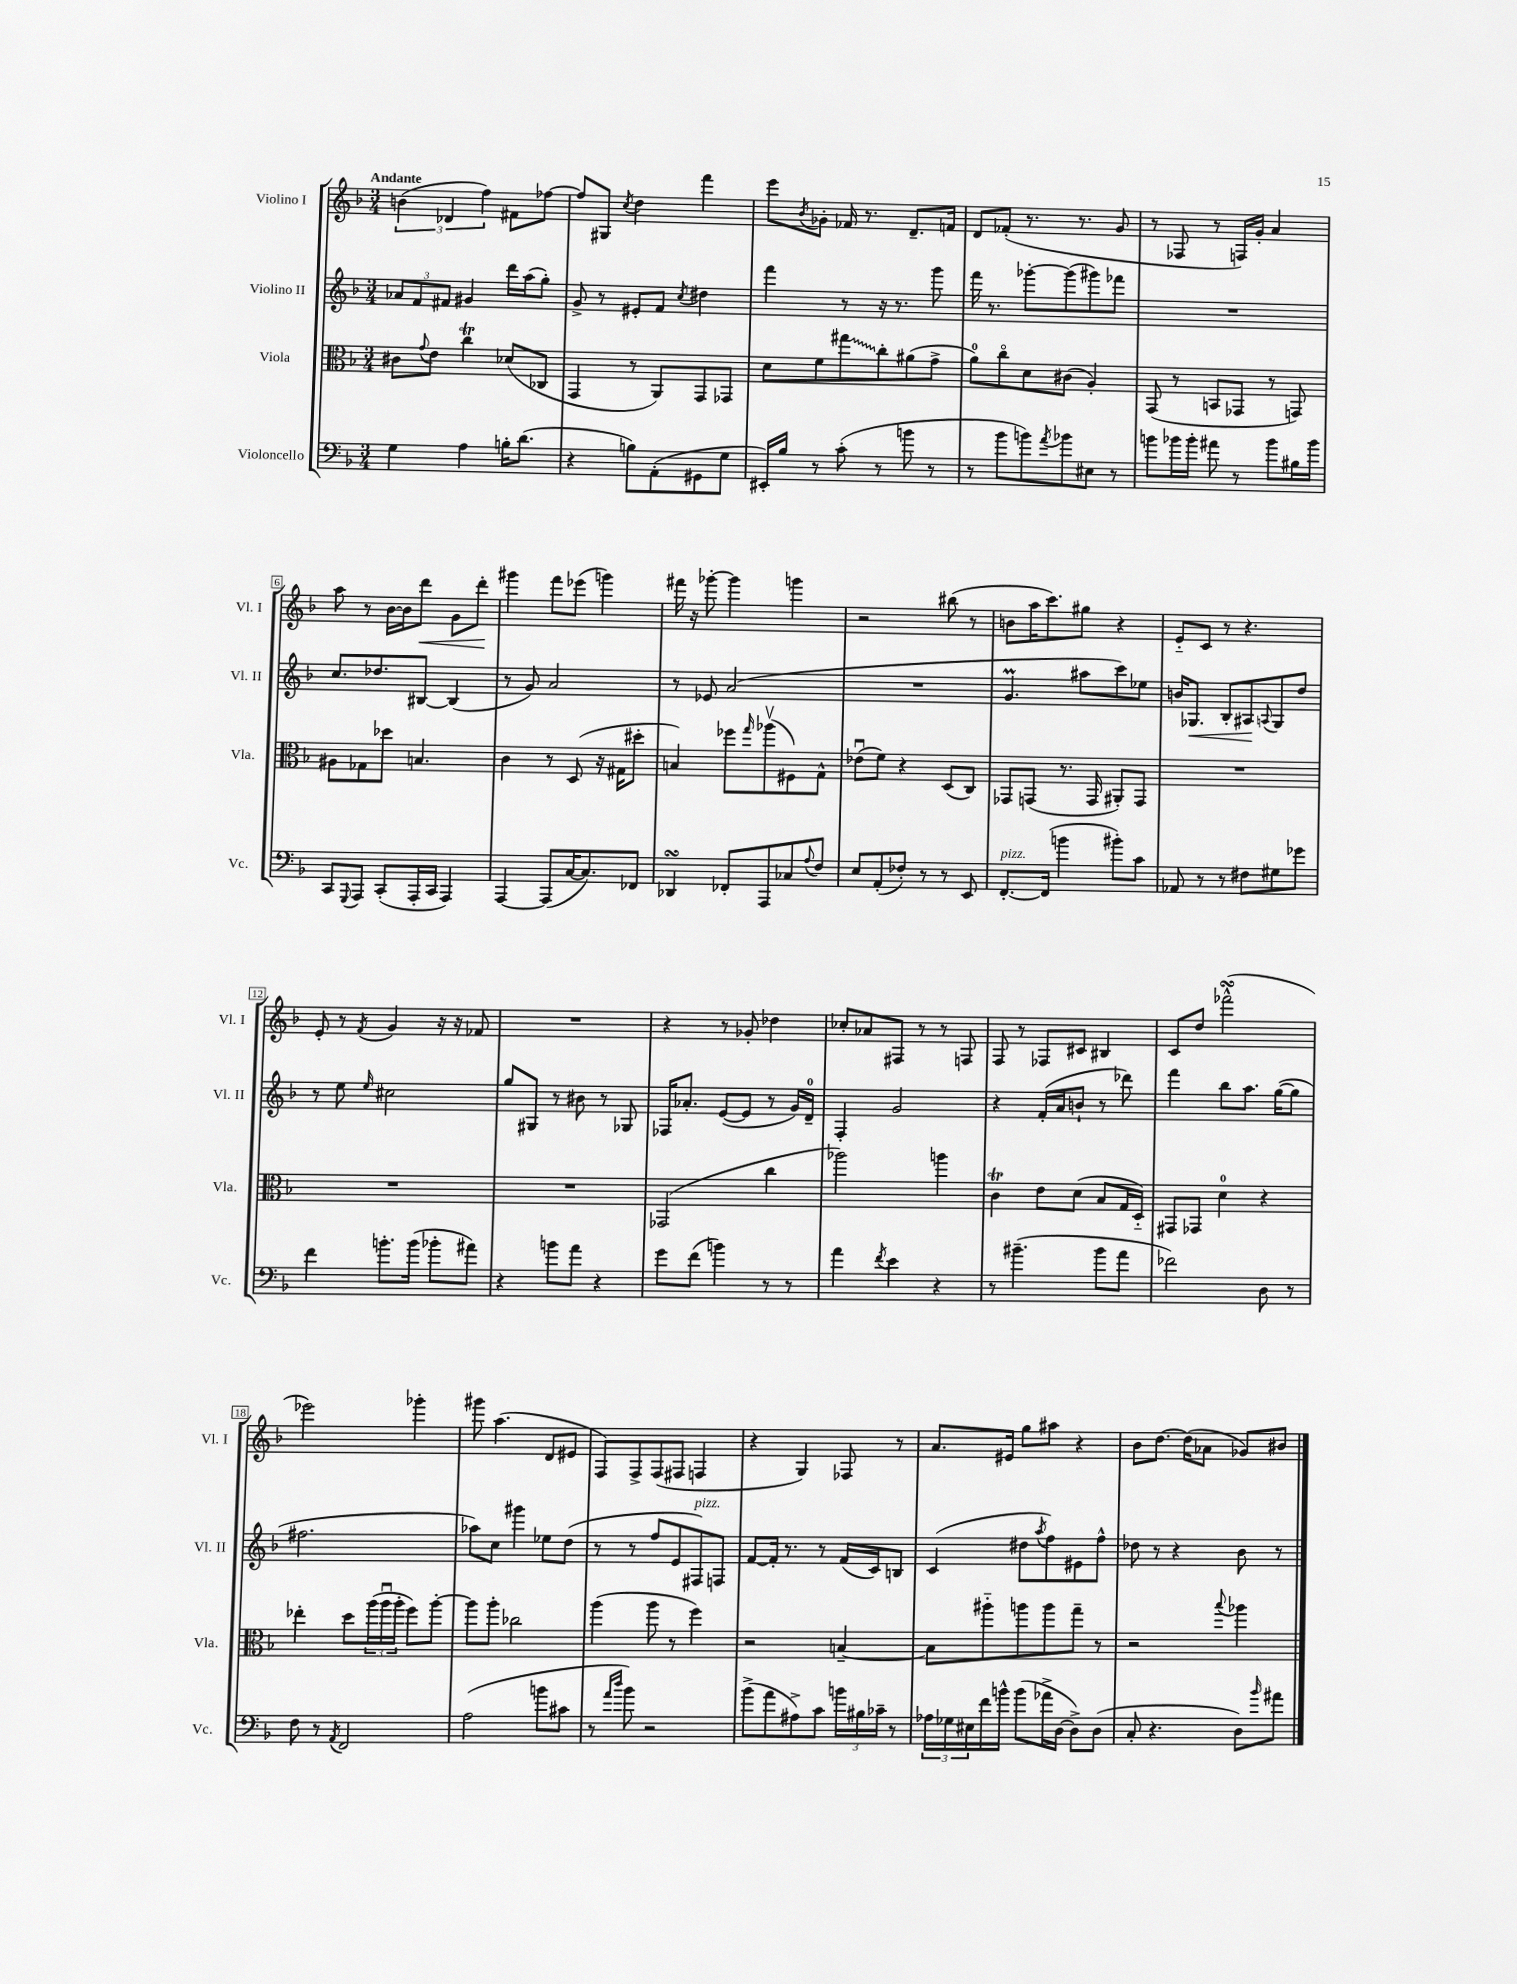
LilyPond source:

<<
\new StaffGroup <<
\new Staff = "s0" \with { instrumentName = "Violino I" shortInstrumentName = "Vl. I" } {
    \clef treble \key f \major \numericTimeSignature \time 3/4 \tempo "Andante"
    \tuplet 3/2 { b'4( des'4 f''4) } fis'8 fes''8~ |
    fes''8 gis8 \acciaccatura { c''8 } d''4 f'''4 |
    e'''8 \acciaccatura { bes'8 } ges'8-. fes'16 r8. d'8.-- f'16 |
    d'8 fes'8-.( r8. r8. g'8 |
    r8 fes8 r8 f16) g'16-. a'4 |
    a''8 r8 bes'16~ bes'16 d'''8\< g'8 d'''8-.\! |
    gis'''4 f'''8 ees'''8( g'''4) |
    fis'''16 r16 ges'''8~-. ges'''4 g'''4 |
    r2 bis''8( r8 |
    b'8 a''16 c'''8.) gis''8 r4 |
    e'8-_ c'8 r8 r4. |
    e'8-. r8 \acciaccatura { f'8 } g'4 r16 r16 fes'8 |
    R2. |
    r4 r8 ges'8-. des''4 |
    ces''8-. aes'8 fis8 r8 r8 f8 |
    f8 r8 fes8 cis'8 bis4 |
    c'8 d''8 fes'''2-^\turn( |
    ees'''2) ges'''4-. |
    gis'''8 a''4.( d'8 eis'8 |
    f8) f8-> f8( fis8 f4 |
    r4 g4) fes8 r8 |
    a'8. eis'16 g''8 ais''8 r4 |
    bes'8 d''8.~ d''16( aes'8 ges'8) bis'8 \bar "|." |
}
\new Staff = "s1" \with { instrumentName = "Violino II" shortInstrumentName = "Vl. II" } {
    \clef treble \key f \major \numericTimeSignature \time 3/4
    \tuplet 3/2 { aes'8 f'8 fis'8 } gis'4 d'''16 a''16( g''8-.) |
    g'8-> r8 eis'8-. f'8 \acciaccatura { c''8 } dis''4 |
    f'''4 r8 r16 r8. g'''8 |
    f'''16 r8. ges'''8~-. ges'''8( gis'''8) fes'''8 |
    R2. |
    c''8. des''8. bis8~ bis4( |
    r8 g'8) a'2 |
    r8 ees'8 a'2( |
    R2. |
    g'4.\prall ais''8 c'''8) ees''8 |
    b'16 ges8.\< bes8-. ais8\! \appoggiatura { a8 } ges8 d''8 |
    r8 e''8 \grace { e''16 } cis''2 |
    g''8 gis8 r8 bis'8 r8 ges8 |
    fes16 aes'8.-. e'8~( e'8 r8 g'16) d'16-0-- |
    f4-. g'2 |
    r4 f'16-.( a'16 b'8-! r8 des'''8) |
    f'''4 bes''8 a''8. g''16~( g''8 |
    fis''2. |
    aes''8) c''8 gis'''4 ees''8 d''8( |
    r8 r8 f''8 e'8 fis8^\markup { \italic "pizz." }) f8 |
    f'8~ f'16-. r8. r8 f'16( c'16) b8 |
    c'4( dis''8 \acciaccatura { a''8 } f''8) eis'8 f''8-^ |
    des''8 r8 r4 bes'8 r8 \bar "|." |
}
\new Staff = "s2" \with { instrumentName = "Viola" shortInstrumentName = "Vla." } {
    \clef alto \key f \major \numericTimeSignature \time 3/4
    cis'8 \appoggiatura { g'8 } e'8 c''4\trill des'8( ces8 |
    g,4 r8 a,8) g,8 ges,8 |
    d'8 f'8 \once \override Glissando.style = #'zigzag gis''8\glissando c''8-. ais'8( g'8-> |
    a'8-0) c''8\flageolet d'8 cis'8( a4-.) |
    g,8( r8 b,8 ges,8 r8 g,8) |
    ais8 ges8 des''8 b4. |
    c'4 r8 d8( r16 gis16 dis''8-. |
    b4) fes''8 \grace { g''16 } aes''8\upbow( fis8) g8-^ |
    ees'8\downbow( f'8) r4 d8( c8) |
    ges,8 g,8( r8. g,16 ais,8-.) g,8 |
    R2. |
    R2. |
    R2. |
    ges,2( c''4 |
    aes''2) a''4 |
    c'4\trill e'8 d'8( bes8 g16 d16-_) |
    gis,8 ges,8 d'4-0 r4 |
    ees''4-. d''8 \tuplet 3/2 { a''16( a''16\downbow a''16-. } f''8) a''8~-. |
    a''8 a''8-. ces''2 |
    a''4( a''8 r8 f''4) |
    r2 b4~-- |
    b8 ais''8-_ a''8 a''8 g''8-- r8 |
    r2 \appoggiatura { bes''8 } aes''4 \bar "|." |
}
\new Staff = "s3" \with { instrumentName = "Violoncello" shortInstrumentName = "Vc." } {
    \clef bass \key f \major \numericTimeSignature \time 3/4
    g4 a4 b16-. d'8.( |
    r4 b8) a,8-.( gis,8 g8 |
    eis,16-.) bes16 r8 c'8-.( r8 b'8 r8 |
    r8 bes'8 b'8) \acciaccatura { a'8 } bes'8 eis8 r8 |
    b'8 bes'16 bes'16-. ais'8 r8 bes'8 bis16 bes'16 |
    c,8 \appoggiatura { g,,8 } a,,8 c,8-.( a,,16-. c,16 a,,4) |
    a,,4~ a,,8( c16~ c8.) fes,8 |
    des,4\turn fes,8-. a,,8 ces8 \appoggiatura { a8 } f8 |
    e8 a,8-.( fes8-.) r8 r8 e,8 |
    f,8.~-.^\markup { \italic "pizz." } f,16( b'4 bis'8-.) c'8 |
    aes,8 r8 r8 fis8 gis8 ges'8 |
    f'4 b'8.-. b'16( bes'8-. ais'8) |
    r4 b'8 a'8 r4 |
    g'8 f'8( b'4) r8 r8 |
    a'4 \acciaccatura { f'8 } e'4 r4 |
    r8 bis'4.--( bis'8 a'8 |
    fes'2) d8 r8 |
    f8 r8 \acciaccatura { a,8 } f,2 |
    a2( b'8 cis'8 |
    r8 \grace { a'16 d''16 } bes'8) r2 |
    bes'8->( a'8 ais8->) c'8 \tuplet 3/2 { b'16 bis16 ces'16-- } r8 |
    \tuplet 3/2 { aes16 ges16 eis16 } f'16 b'16-^ b'8( aes'16-> d16~ d8->) d8( |
    c8-. r4. d8) \grace { bes'16 } ais'8 \bar "|." |
}
>>
>>
\layout { \context { \Score \override BarNumber.stencil = #(make-stencil-boxer 0.1 0.3 ly:text-interface::print) } }
